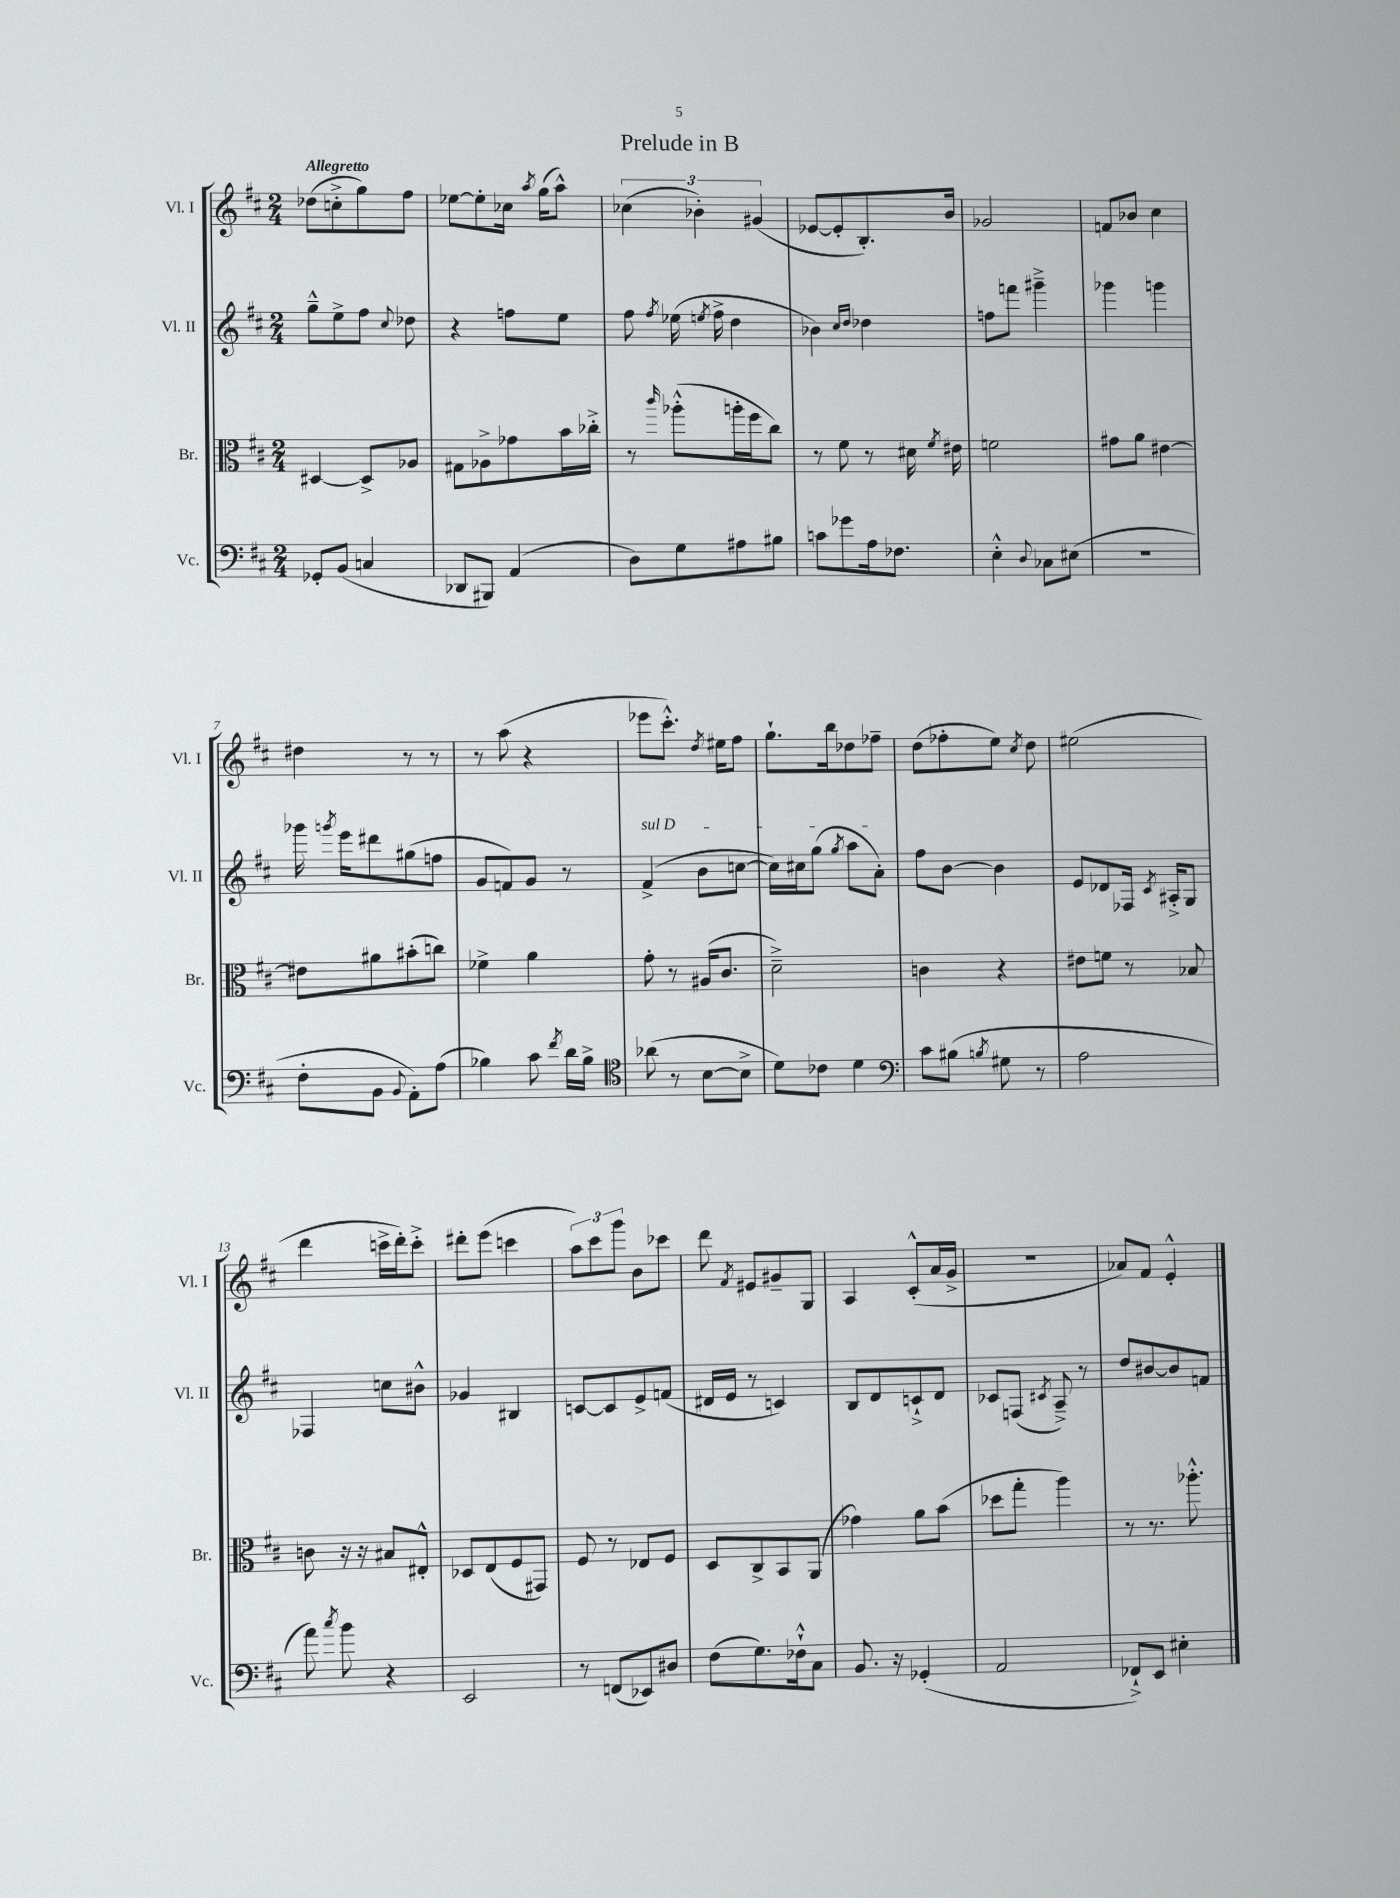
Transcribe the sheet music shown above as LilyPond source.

\header { title = "Prelude in B" }
<<
\new StaffGroup <<
\new Staff = "s0" \with { instrumentName = "Vl. I" shortInstrumentName = "Vl. I" } {
    \clef treble \key d \major \numericTimeSignature \time 2/4 \tempo "Allegretto"
    \autoBeamOff des''8[( c''8-.-> g''8) fis''8] |
    ees''8[~ ees''8-. ces''16] \acciaccatura { a''8 } g''16[( a''8]-^) |
    \tuplet 3/2 { ces''4( bes'4-.) gis'4( } |
    ees'8[~ ees'8-. b8.-.) b'16] |
    ges'2 |
    f'8[ bes'8] cis''4 |
    dis''4 r8 r8 |
    r8 a''8( r4 |
    ees'''8[ cis'''8.]-.-^) \acciaccatura { d''8 } eis''16[ fis''8] |
    g''8.[-! b''16 des''8 fes''8]-- |
    d''8[( fes''8-. e''8]) \acciaccatura { cis''8 } d''8 |
    eis''2( |
    d'''4 c'''16[-> d'''16-.) c'''8]-.-> |
    dis'''8[-. e'''8]( c'''4 |
    \tuplet 3/2 { a''8[) cis'''8 g'''8] } b'8[ ces'''8] |
    d'''8 \acciaccatura { fis'8 } eis'8[ gis'8-- g8] |
    a4 cis'8[-.-^( a'16 g'16]-> |
    r2 |
    aes'8[) fis'8] e'4-.-^ \bar "|." |
}
\new Staff = "s1" \with { instrumentName = "Vl. II" shortInstrumentName = "Vl. II" } {
    \clef treble \key d \major \numericTimeSignature \time 2/4
    \autoBeamOff g''8[---^ e''8-> fis''8] \appoggiatura { cis''8 } des''8 |
    r4 f''8[ e''8] |
    fis''8 \acciaccatura { fis''8 } ees''16( \acciaccatura { e''8 } fis''16-> d''4 |
    bes'4) \grace { cis''16[ d''16] } des''4 |
    f''8[ f'''8] gis'''4---> |
    ges'''4 g'''4 |
    ges'''16 \acciaccatura { g'''8 } e'''16[ dis'''8 gis''8( f''8] |
    g'8[ f'8) g'8] r8 |
    \once \override TextSpanner.bound-details.left.text = \markup { \italic "sul D" } fis'4->\startTextSpan( b'8[ c''8]~ |
    c''16[) cis''16 g''8]( \acciaccatura { g''8 } a''8[ a'8]-.\stopTextSpan) |
    fis''8[ b'8]~ b'4 |
    e'8[ des'8 fes16] \acciaccatura { cis'8 } ais16[-.-> g8] |
    fes4 c''8[ bis'8]-^ |
    ges'4 bis4 |
    c'8[~ c'8 e'8-> f'8]( |
    dis'16[ e'16] r8 c'4) |
    b8[ d'8 c'8-!-> d'8] |
    ces'8[ f8]( \acciaccatura { cis'8 } a8--->) r8 |
    d''8[ bis'8~ bis'8 f'8] \bar "|." |
}
\new Staff = "s2" \with { instrumentName = "Br." shortInstrumentName = "Br." } {
    \clef alto \key d \major \numericTimeSignature \time 2/4
    \autoBeamOff dis4~ dis8[-> aes8] |
    gis8[ aes8-> ges'8 b'16 ces''16]-.-> |
    r8 \grace { cis'''16 } aes''8[-.-^( a''16-. fis''16 cis''8]) |
    r8 fis'8 r8 dis'16 \acciaccatura { fis'8 } eis'16 |
    f'2 |
    gis'8[ a'8] eis'4~ |
    eis'8[ ais'8 bis'8-.( c''8]) |
    fes'4-> a'4 |
    g'8-. r8 ais16[( cis'8.] |
    d'2--->) |
    c'4 r4 |
    eis'8[ f'8] r8 bes8 |
    c'8 r16 r16 bis8[ eis8]-.-^ |
    des8[ e8( fis8 gis,8]) |
    fis8 r8 ees8[ fis8] |
    d8[ cis8-> b,8 a,8]( |
    ges'4) a'8[ b'8]( |
    des''8[ g''8]-. a''4) |
    r8 r8. aes''8.-.-^ \bar "|." |
}
\new Staff = "s3" \with { instrumentName = "Vc." shortInstrumentName = "Vc." } {
    \clef bass \key d \major \numericTimeSignature \time 2/4
    \autoBeamOff ges,8[-. b,8]( c4 |
    des,8[ bis,,8]) a,4( |
    d8[) g8 ais8 bis8] |
    c'8[ ges'8 a16 fes8.] |
    e4-.-^ \appoggiatura { d8 } ces8[ eis8]( |
    R2 |
    fis8[-. b,8] \appoggiatura { b,8 } a,8[-.) a8]( |
    bes4) cis'8 \acciaccatura { fis'8 } d'16[ bes16]-> |
    \clef tenor aes'8( r8 b8[~ b8]-> |
    d'8[) ces'8] d'4 |
    \clef bass cis'8[ bis8]( \acciaccatura { b8 } gis8 r8 |
    a2 |
    a'8) \acciaccatura { cis''8 } b'8 r4 |
    e,2 |
    r8 f,8[( ees,8) dis8] |
    fis8[( g8.) fes16-!-^ cis8] |
    b,8. r16 ges,4-.( |
    a,2 |
    fes,8[-!->) e,8] eis4-. \bar "|." |
}
>>
>>
